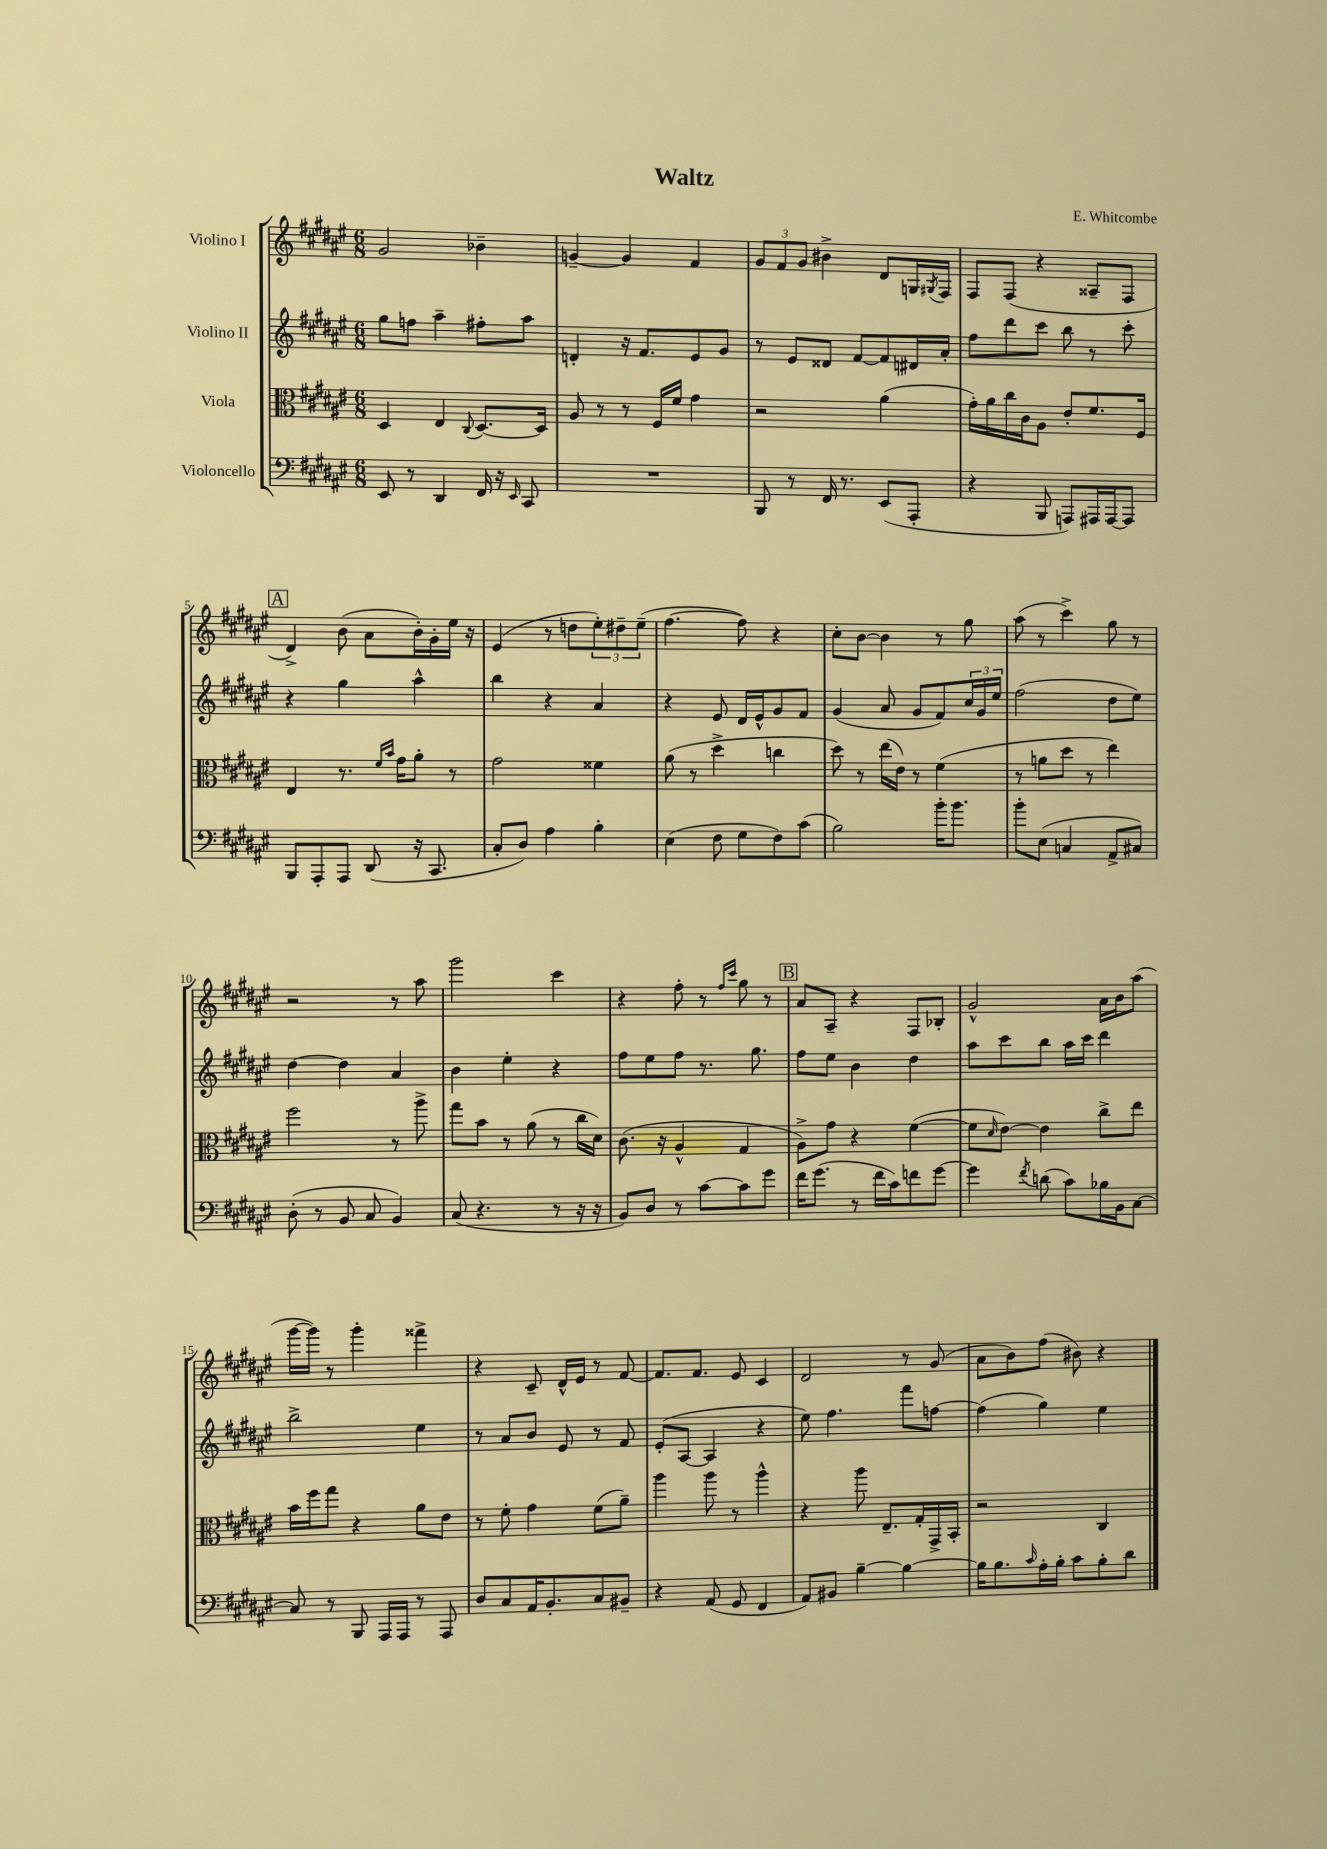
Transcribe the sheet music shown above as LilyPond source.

\header { title = "Waltz" composer = "E. Whitcombe" }
<<
\new StaffGroup <<
\new Staff = "s0" \with { instrumentName = "Violino I" } {
    \clef treble \key fis \major \numericTimeSignature \time 6/8
    gis'2 bes'4-- |
    g'4~-- g'4 fis'4 |
    \tuplet 3/2 { gis'8 fis'8 gis'8 } bis'4-> dis'8 g16 \acciaccatura { gis8 } fis16 |
    fis8 fis8( r4 aisis8-- fis8 |
    \mark \markup { \box "A" } dis'4->) b'8( ais'8 b'16-.) gis'16-. eis''16 r16 |
    eis'4( r8 d''8 \tuplet 3/2 { eis''8-.) dis''8-- eis''8--( } |
    fis''4.~ fis''8) r4 |
    cis''8-. b'8~ b'4 r8 gis''8 |
    ais''8( r8 cis'''4->) gis''8 r8 |
    r2 r8 ais''8 |
    gis'''2 cis'''4 |
    r4 fis''8-. r8 \grace { fis''16 cis'''16 } gis''8 r8 |
    \mark \markup { \box "B" } ais'8 ais8-- r4 fis8 bes8-. |
    gis'2-^ ais'16 b'16 ais''8( |
    gis'''16~ gis'''16) r8 gis'''4-. fisis'''4-> |
    r4 cis'8-- dis'16-^ eis'16 r8 fis'8~ |
    fis'8. fis'8. eis'8 cis'4 |
    dis'2 r8 gis'8( |
    ais'8 b'8) fis''8( bis'8) r4 \bar "|." |
}
\new Staff = "s1" \with { instrumentName = "Violino II" } {
    \clef treble \key fis \major \numericTimeSignature \time 6/8
    gis''8 f''8 ais''4-- fis''8-. ais''8 |
    d'4-. r16 fis'8. eis'8 gis'8 |
    r8 eis'8 disis'8 fis'8~ fis'8 dis'16 ais'16-. |
    fis''8 dis'''8 cis'''8 b''8 r8 cis'''8-. |
    \mark \markup { \box "A" } r4 gis''4 ais''4-^ |
    b''4 r4 ais'4 |
    r4 eis'8 dis'16 eis'16-^ gis'8 fis'8 |
    gis'4( ais'8 gis'8 fis'8) \tuplet 3/2 { cis''16 gis'16 eis''16 } |
    fis''2( dis''8 eis''8) |
    dis''4~ dis''4 ais'4 |
    b'4 eis''4-. r4 |
    fis''8 eis''8 fis''8 r8. gis''8. |
    \mark \markup { \box "B" } fis''8 eis''8 b'4 dis''4 |
    ais''8 cis'''8 b''8 ais''16 cis'''16 dis'''4 |
    b''2-> eis''4 |
    r8 ais'8 b'8 eis'8 r8 fis'8 |
    eis'8-.( ais8~ ais4 r4 |
    eis''8) fis''4. fis'''8 f''8~ |
    f''4( gis''4) eis''4 \bar "|." |
}
\new Staff = "s2" \with { instrumentName = "Viola" } {
    \clef alto \key fis \major \numericTimeSignature \time 6/8
    dis4 eis4 \appoggiatura { cis8 } dis8.~ dis16 |
    ais8 r8 r8 fis16 fis'16 gis'4 |
    r2 ais'4( |
    gis'16-.) ais'16 cis''16 cis'16 ais8 eis'8-. fis'8. fis16 |
    \mark \markup { \box "A" } eis4 r8. \grace { fis'16 b'16 } gis'16 ais'8-. r8 |
    gis'2 fisis'4 |
    ais'8( r8 dis''4-> c''4 |
    dis''8) r8 eis''16( eis'16) r8 fis'4( |
    r8 a'8 dis''8 r8 eis''4) |
    fis''2 r8 ais''8-> |
    gis''8 b'8 r8 ais'8( r8 cis''16 dis'16) |
    cis'8.( r16 ais4-^ gis4 |
    \mark \markup { \box "B" } ais8->) gis'8 r4 fis'4~( |
    fis'8 \grace { dis'16 } eis'8~) eis'4 cis''8-> eis''8 |
    b'16 fis''16 gis''8 r4 ais'8 eis'8 |
    r8 fis'8-. gis'4 fis'8( ais'8--) |
    ais''4 ais''8 r8 ais''4-^ |
    r4 ais''8 eis8.-- gis16-. gis,16-> b,16-. |
    r2 cis4 \bar "|." |
}
\new Staff = "s3" \with { instrumentName = "Violoncello" } {
    \clef bass \key fis \major \numericTimeSignature \time 6/8
    eis,8 r8 dis,4 fis,16 r16 \grace { eis,16 } cis,8 |
    R2. |
    b,,8 r8 fis,16 r8. eis,8( ais,,8-. |
    r4 b,,8 a,,8) ais,,16 ais,,16~ ais,,8 |
    \mark \markup { \box "A" } b,,8 ais,,8-. ais,,8 dis,8( r16 cis,8. |
    cis8-. dis8) ais4 b4-. |
    eis4( fis8 gis8 fis8) cis'8( |
    b2) b'16-. b'8. |
    b'8-. eis8( c4 ais,8-> cis8) |
    dis8-.( r8 b,8 cis8 b,4) |
    cis8( r4. r8 r16 r16 |
    b,8) dis8 r8 cis'8~ cis'8 gis'8 |
    \mark \markup { \box "B" } fis'16 gis'8.( r8 fis'16 cis'16) f'8 gis'8~ |
    gis'4 \acciaccatura { fis'8 } d'8( cis'8) bes16 b,16 cis8~ |
    cis8 r8 b,,8 ais,,16 ais,,16 r8 ais,,8 |
    dis8 cis8 ais,16 b,8.-. cis8 bis,8-- |
    r4 ais,8( gis,8 fis,4 |
    ais,8) bis,8 b4~-- b4~ |
    b16 b8. \grace { cis'16 } ais16-. b16-. cis'8 b8-. dis'8 \bar "|." |
}
>>
>>
